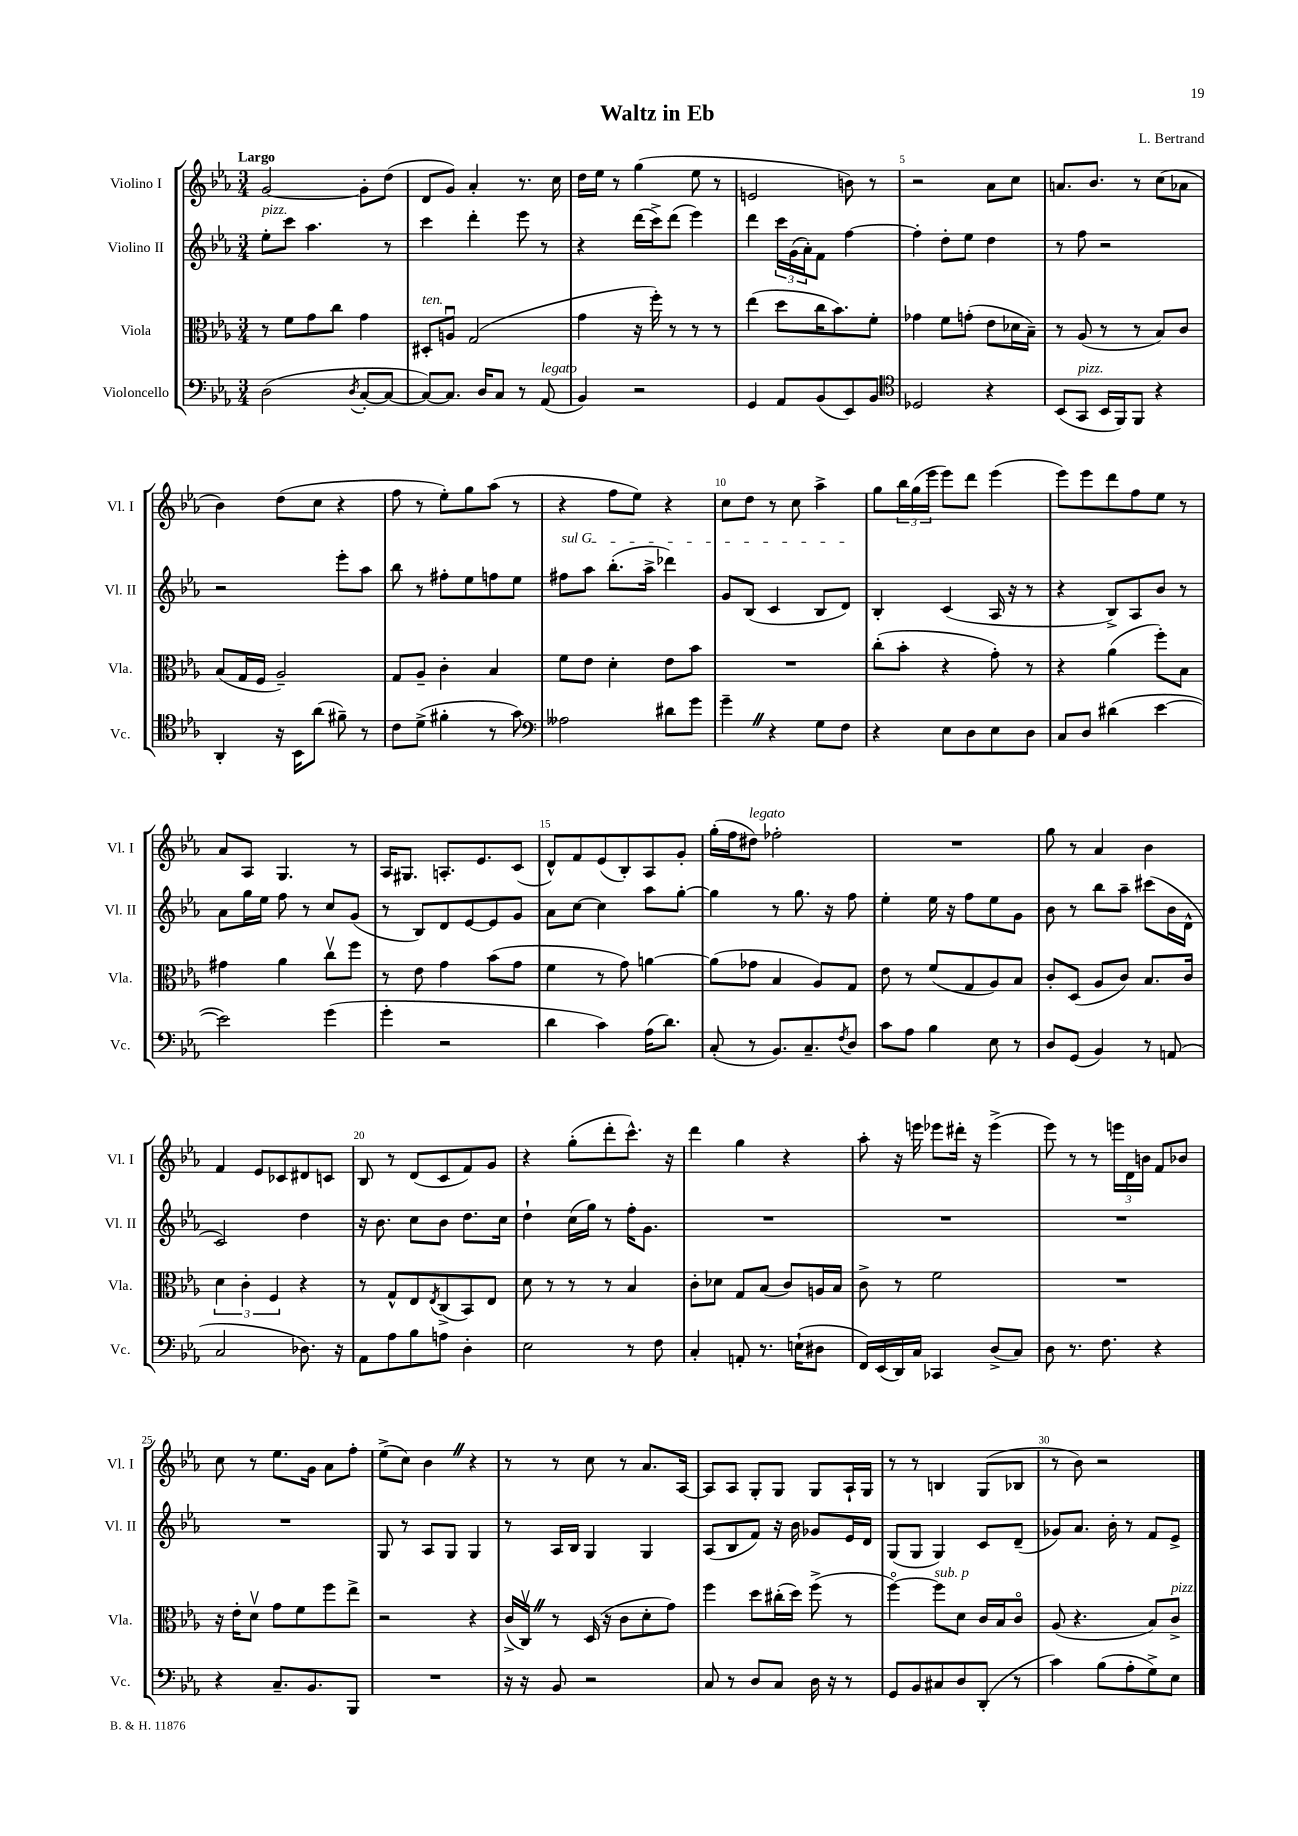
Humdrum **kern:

**kern	**kern	**kern	**kern
*staff4	*staff3	*staff2	*staff1
*clefF4	*clefC3	*clefG2	*clefG2
*k[b-e-a-]	*k[b-e-a-]	*k[b-e-a-]	*k[b-e-a-]
*M3/4	*M3/4	*M3/4	*M3/4
(2D	8r	8ee-'	[2g
.	8f	8ccc	.
.	8g	4.aa-	.
.	8cc	.	.
8qD	.	.	.
[8C'	4g	.	8g']
8C_	.	8r	(8dd
=	=	=	=
8C_)	8D#'	4ccc	8d
8.C]	8Au	.	8g)
.	(2G	4ddd'	4a-'
16D	.	.	.
8C	.	.	.
8r	.	8eee-	8.r
(8AA-	.	8r	.
.	.	.	16cc
=	=	=	=
4BB-)	4g	4r	16dd
.	.	.	16ee-
.	.	.	8r
2r	16r	(16ddd	(4gg
.	16ff')	16ccc^)	.
.	8r	(8ddd	.
.	8r	4eee-)	8ee-
.	8r	.	8r
=	=	=	=
4GG	(4ee-	4ddd	2e
8AA-	8dd	24ccc	.
.	.	(24g	.
.	.	24a-')	.
(8BB-	16cc	8f	.
.	8.b-)	.	.
8EE-)	.	[4ff	8b)
8BB-	8f'	.	8r
=	=	=	=
*clefC4	*	*	*
2D-	4g-	4ff']	2r
.	8f	8dd'	.
.	(8g'	8ee-	.
4r	8e-	4dd	8a-
.	16d-	.	8cc
.	16B-~)	.	.
=	=	=	=
(8BB-	8r	8r	8.a
8GG	(8A-	8ff	.
.	.	.	8.b-
16BB-	8r	2r	.
16FF)	.	.	.
8FF	8r	.	8r
4r	8B-)	.	(8cc
.	8c	.	8a-
=	=	=	=
4AA-'	(8B-	2r	4b-)
.	16G	.	.
.	16F	.	.
16r	2A-~)	.	(8dd
16BB-	.	.	.
(8a-	.	.	8cc
8f#~)	.	8eee-'	4r
8r	.	8aa-	.
=	=	=	=
8c	8G	8bb-	8ff
(8d^	8A-~	8r	8r
4f#'	4c'	8ff#'	8ee-')
.	.	8ee-	8gg
8r	4B-	8ff	(8aa-
8g)	.	8ee-	8r
=	=	=	=
*clefF4	*	*	*
2A--	8f	8ff#	4r
.	8e-	8aa-	.
.	4d'	(8.bb-'	8ff
.	.	.	8ee-)
.	.	16aa-^	.
8d#	8e-	4ddd-)	4r
8g	8b-	.	.
=	=	=	=
4g~	2.r	8g	8cc
.	.	(8B-	8dd
4r	.	4c	8r
.	.	.	8cc
8G	.	8B-	4aa-^
8F	.	8d)	.
=	=	=	=
4r	(8cc'	4B-'	8gg
.	8b-'	.	24bb-
.	.	.	(24gg
.	.	.	24eee-
8E-	4r	(4c	8eee-)
8D	.	.	8ddd
8E-	8g')	16A-	(4eee-
.	.	16r	.
8D	8r	8r	.
=	=	=	=
8C	4r	4r	8eee-)
8D	.	.	8eee-
(4d#	(4a-	8B-^)	8ddd
.	.	8A-	8ff
[4e-	8ff')	8b-	8ee-
.	8B-	8r	8r
=	=	=	=
2e-])	4g#	8a-	8a-
.	.	16gg	8A-
.	.	16ee-	.
.	4a-	8ff	4.G
.	.	8r	.
(4g	8ccv	8cc	.
.	8ff	(8g	8r
=	=	=	=
4g'	8r	8r	16A-
.	.	.	8.G#
.	8e-	8B-)	.
2r	4g	8d	8.A'
.	.	[8e-	.
.	.	.	8.e-
.	(8b-	8e-]	.
.	8g	8g	(8c
=	=	=	=
4d	4f	8a-	8d^^)
.	.	[8cc	8f
4c)	8r	4cc]	(8e-
.	8g)	.	8B-')
(16A-	[4a	8aa-	8A-
8.d)	.	.	.
.	.	[8gg'	8g'
=	=	=	=
(8C'	(8a]	4gg]	(16gg'
.	.	.	16ff
8r	8g-	.	8dd#)
8.BB-)	4B-	8r	2ff-'
.	.	8.gg	.
8.C~	.	.	.
.	8A-)	.	.
.	.	16r	.
8qF	.	.	.
8D	8G	8ff	.
=	=	=	=
8c	8e-	4ee-'	2.r
8A-	8r	.	.
4B-	(8f	16ee-	.
.	.	16r	.
.	8G	8ff	.
8E-	8A-)	8ee-	.
8r	8B-	8g	.
=	=	=	=
8D	8c'	8b-	8gg
(8GG	(8D	8r	8r
4BB-)	8A-	8bb-	4a-
.	8c)	8aa-~	.
8r	8.B-	(8ccc#	4b-
(8AA	.	16b-	.
.	16c	16d^^	.
=	=	=	=
2C	6d	2c)	4f
.	6c'	.	.
.	.	.	8e-
.	6F	.	.
.	.	.	8c-
8.D-)	4r	4dd	8d#
.	.	.	8c
16r	.	.	.
=	=	=	=
8AA-	8r	16r	8B-
.	.	8.b-	.
8A-	8G^^	.	8r
8B-	8E-	8cc	(8d
.	8qE-	.	.
8A	(8C^	8b-	8c
4D'	8BB-)	8.dd	8f)
.	8E-	.	8g
.	.	16cc	.
=	=	=	=
2E-	8d	4dd`	4r
.	8r	.	.
.	8r	(16cc	(8gg'
.	.	16gg)	.
.	8r	8r	8ddd'
8r	4B-	16ff'	8.ccc^^)
.	.	8.g	.
8F	.	.	.
.	.	.	16r
=	=	=	=
4C'	8c'	2.r	4ddd
.	8d-	.	.
8AA'	8G	.	4gg
8.r	(8B-	.	.
.	8c)	.	4r
(16E`	.	.	.
8D#	16A	.	.
.	16B-	.	.
=	=	=	=
16FF)	8c^	2.r	8aa-'
(16EE-	.	.	.
16DD)	8r	.	16r
16C	.	.	16eee
4CC-	2f	.	8eee-
.	.	.	16ddd#'
.	.	.	16r
(8D^	.	.	(4eee-^
8C)	.	.	.
=	=	=	=
8D	2.r	2.r	8eee-)
8.r	.	.	8r
.	.	.	8r
8.F	.	.	.
.	.	.	24eee
.	.	.	24d
.	.	.	24b
4r	.	.	8f
.	.	.	8b-
=	=	=	=
4r	16r	2.r	8cc
.	16e-'	.	.
.	8dv	.	8r
8.C~	8g	.	8.ee-
.	8f	.	.
8.BB-	.	.	16g
.	8ff	.	8a-
8BBB-	8ee-^	.	8ff'
=	=	=	=
2.r	2r	8G	(8ee-^
.	.	8r	8cc)
.	.	8A-	4b-
.	.	8G	.
.	4r	4G	4r
=	=	=	=
16r	(16c^	8r	8r
16r	16Cv)	.	.
8BB-	8r	16A-	8r
.	.	16B-	.
2r	(16D	4G	8cc
.	16r	.	.
.	8c	.	8r
.	8d'	4G	8.a-
.	8g)	.	.
.	.	.	[16A-
=	=	=	=
8C	4ff	(8A-	8A-]
8r	.	8B-	8A-
8D	8dd	8f)	8G'
8C	(16cc#'	16r	8G
.	16dd)	16b-	.
16D	(8ff^	8g-	8G
16r	.	.	.
8r	8r	16e-	16A-`
.	.	16d	16G
=	=	=	=
8GG	[4ffo)	(8G	8r
8BB-	.	8G	8r
8C#	8ff]	4G)	4B
8D	8d	.	.
(8DD'	16c	8c	(8G
.	16B-	.	.
8r	8co	(8d~	8B-
=	=	=	=
4c)	(8A-	8g-)	8r
.	4.r	8.a-	8b-)
(8B-	.	.	2r
.	.	16b-'	.
8A-'	.	8r	.
8G^)	8B-)	8f	.
8E-	8c^	8e-^	.
==	==	==	==
*-	*-	*-	*-
